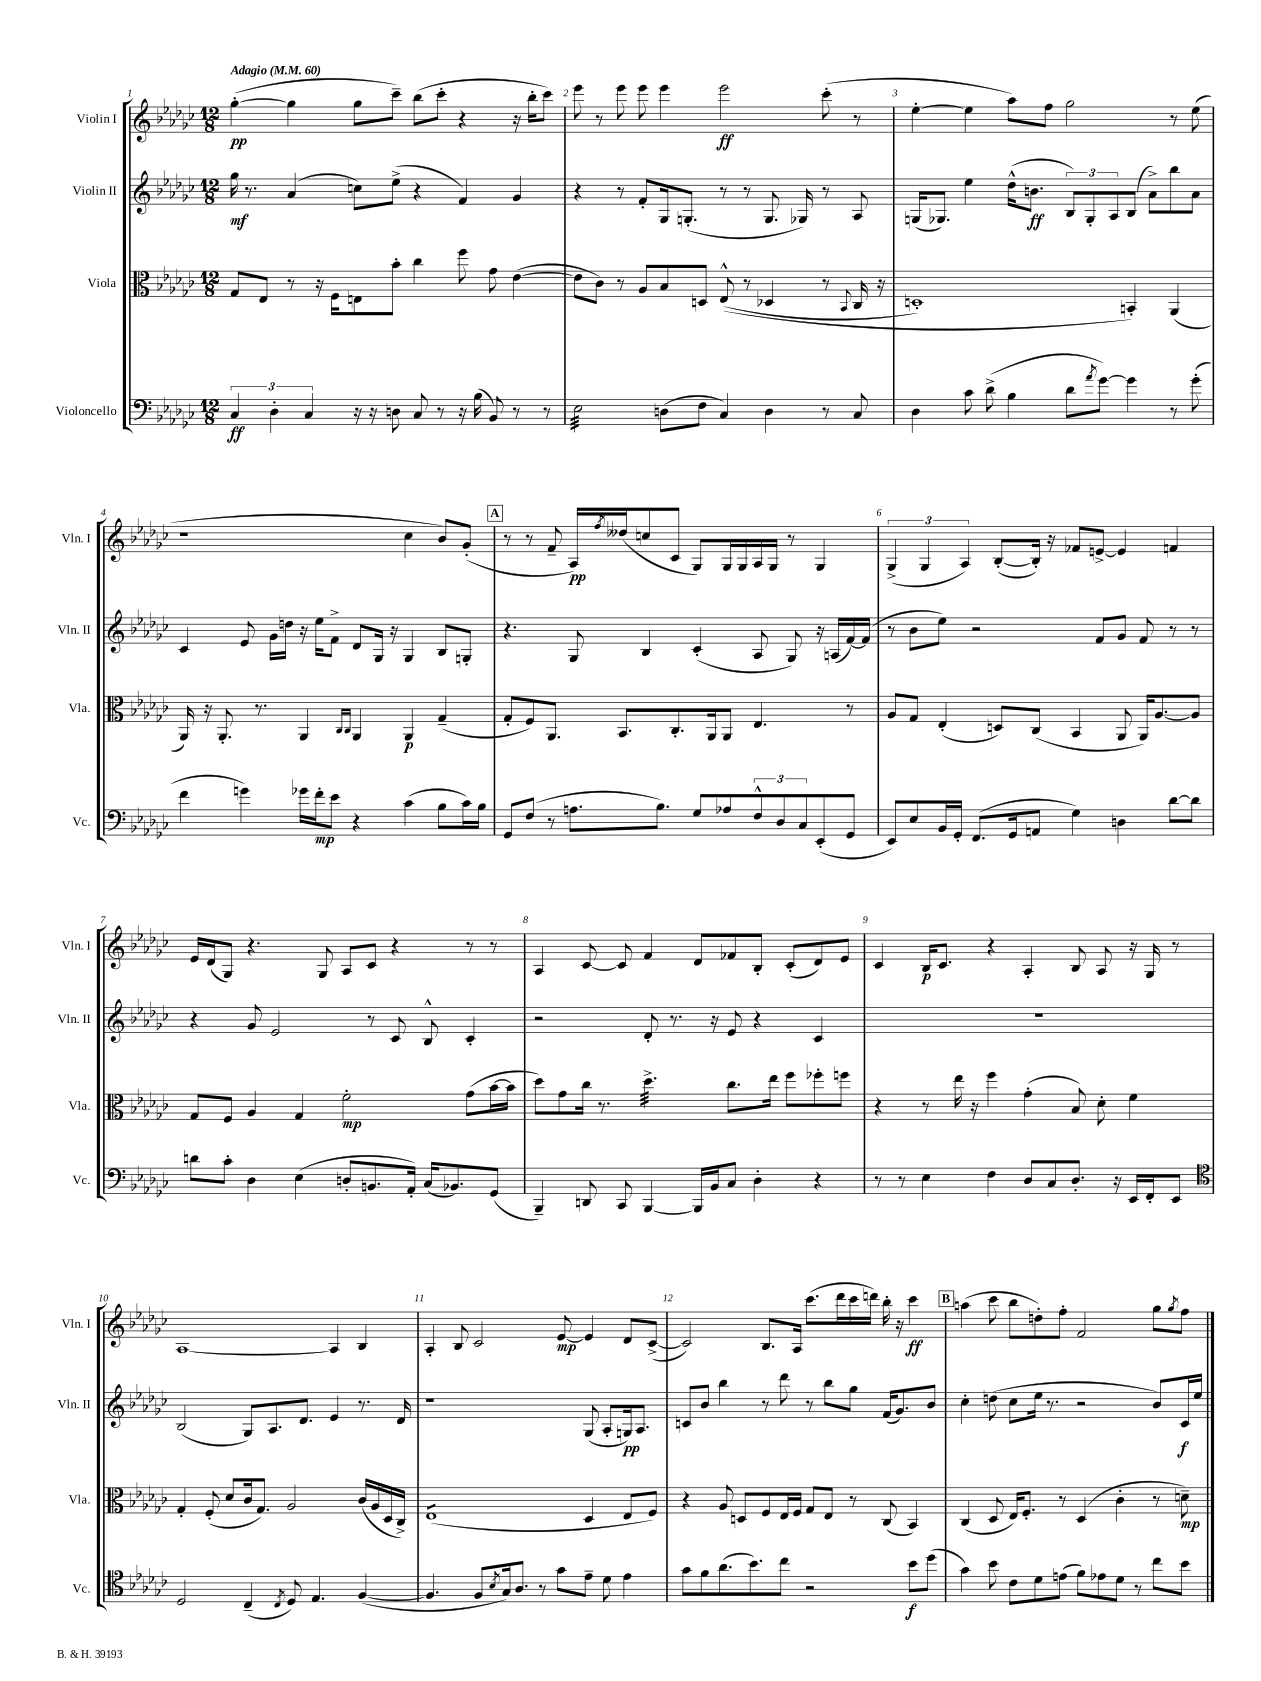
<<
\new StaffGroup <<
\new Staff = "s0" \with { instrumentName = "Violin I" shortInstrumentName = "Vln. I" } {
    \clef treble \key ges \major \numericTimeSignature \time 12/8 \tempo "Adagio" 4 = 60
    ges''4~-.\pp( ges''4 ges''8 ces'''8--) bes''8( ces'''8-. r4 r16 bes''16-. ces'''8) |
    ees'''8 r8 ees'''8 ees'''8 ees'''4 ees'''2\ff ces'''8-.( r8 |
    ees''4~-. ees''4 aes''8) f''8 ges''2 r8 ees''8( |
    r1 ces''4 bes'8) ges'8-.( |
    \mark \markup { \box "A" } r8 r8 f'8-- aes16\pp) \acciaccatura { f''8 } deses''16( c''8 ces'8 ges8) ges16 ges16 aes16 ges16 r8 ges4 |
    \tuplet 3/2 { ges4->( ges4 aes4) } bes8~-.( bes16-.) r16 fes'8 e'8~-> e'4 f'4 |
    ees'16 des'16( ges8) r4. ges8 aes8 ces'8 r4 r8 r8 |
    aes4 ces'8~ ces'8 f'4 des'8 fes'8 bes8-. ces'8-.( des'8) ees'8 |
    ces'4 bes16\p ces'8. r4 aes4-. bes8 aes8 r16 ges16 r8 |
    aes1~ aes4 bes4 |
    aes4-. bes8 ces'2 ees'8~\mp ees'4 des'8 ces'8~->( |
    ces'2) bes8. aes16 ces'''8.( des'''16 ces'''16 d'''16) bes''16-. r16 ces'''4\ff |
    \mark \markup { \box "B" } a''4( ces'''8 bes''8 d''8-.) f''8-. f'2 ges''8 \acciaccatura { ges''8 } f''8 \bar "|." |
}
\new Staff = "s1" \with { instrumentName = "Violin II" shortInstrumentName = "Vln. II" } {
    \clef treble \key ges \major \numericTimeSignature \time 12/8
    ges''16\mf r8. aes'4( c''8) ees''8->( r4 f'4) ges'4 |
    r4 r8 f'8-. ges16 g8.-.( r8 r8 g8. ges16) r8 aes8 |
    g16( ges8.) ees''4 des''16-^( b'8.\ff \tuplet 3/2 { bes8) ges8-. aes8 } bes8( aes'8->) bes''8 aes'8 |
    ces'4 ees'8 ges'16 d''16 r16 ees''16 f'8-> des'8 ges16 r16 ges4 bes8 g8-. |
    \mark \markup { \box "A" } r4. ges8 bes4 ces'4-.( aes8 ges8) r16 a16( f'16~) f'16( |
    r8 bes'8 ees''8) r2 f'8 ges'8 f'8 r8 r8 |
    r4 ges'8 ees'2 r8 ces'8 bes8-^ ces'4-. |
    r2 des'8-. r8. r16 ees'8 r4 ces'4 |
    R1. |
    bes2( ges8) aes8. des'8. ees'4 r8. des'16 |
    r1 ges8( aes8-. g16\pp) aes8. |
    c'8 bes'8 bes''4 r8 des'''8 r8 bes''8 ges''8 f'16( ges'8.) bes'8 |
    \mark \markup { \box "B" } ces''4-. d''8( ces''8 ees''16 r8. r2 bes'8) ces'16\f ees''16 \bar "|." |
}
\new Staff = "s2" \with { instrumentName = "Viola" shortInstrumentName = "Vla." } {
    \clef alto \key ges \major \numericTimeSignature \time 12/8
    ges8 ees8 r8 r16 f16 e8 bes'8-. ces''4 f''8 ges'8 ees'4~( |
    ees'8 ces'8) r8 aes8 bes8 d8 ees8-^(\( r8 des4 r8 \appoggiatura { bes,8 } ces16 r16 |
    d1-.) b,4-.\) aes,4( |
    aes,16) r16 aes,8.-. r8. aes,4 \grace { ces16 ces16 } aes,4 aes,4\p ges4--( |
    \mark \markup { \box "A" } ges8-. f8) aes,8. bes,8. ces8.-. aes,16 aes,8 ees4. r8 |
    aes8 ges8 ees4-.( d8) ces8( bes,4 aes,8 aes,16) aes8.~ aes8 |
    ges8 f8 aes4 ges4 f'2-.\mp ges'8( bes'16~ bes'16 |
    des''8) ges'8 ces''16 r8. des''4.:32-> ces''8. ees''16 f''8 fes''8-. f''8 |
    r4 r8 ees''16 r16 f''4 ges'4-.( bes8) des'8-. f'4 |
    ges4-. f8-.( des'8 ces'16 ges8.) aes2 ces'16( aes16 des16 ces16->) |
    ees1:8( des4 ees8 f8) |
    r4 aes8 d8 f8 ees16 f16 ges8 ees8 r8 ces8( bes,4) |
    \mark \markup { \box "B" } ces4( des8 ees16) f8.-. r8 des4( ces'4-. r8 d'8--\mp) \bar "|." |
}
\new Staff = "s3" \with { instrumentName = "Violoncello" shortInstrumentName = "Vc." } {
    \clef bass \key ges \major \numericTimeSignature \time 12/8
    \tuplet 3/2 { ces4\ff des4-. ces4 } r16 r16 d8 ces8 r8 r16 bes16( bes,8) r8 r8 |
    ees2:32 d8( f8 ces4) d4 r8 ces8 |
    des4 ces'8 des'8->( bes4 des'8 \acciaccatura { aes'8 } ges'8~) ges'4 r8 ges'8-.( |
    f'4 g'4) ges'16 f'16-.\mp ees'8 r4 ces'4( bes8 ces'16) bes16 |
    \mark \markup { \box "A" } ges,8 f8( r8 a8. bes8.) ges8 aes8 \tuplet 3/2 { f8-^ des8 ces8 } ees,8-.( ges,8 |
    ees,8) ees8 bes,16 ges,16-. f,8.( ges,16 a,8 ges4) d4 des'8~ des'8 |
    d'8 ces'8-. des4 ees4( d8-. b,8. aes,16-.) ces16( bes,8.) ges,8( |
    bes,,4--) d,8 ces,8 bes,,4~ bes,,16 bes,16 ces8 des4-. r4 |
    r8 r8 ees4 f4 des8 ces8 des8.-. r16 ees,16 f,16-. ees,8 |
    \clef tenor des2 ces4--( \acciaccatura { ces8 } des8) ees4. f4~( |
    f4. f8 \acciaccatura { bes8 } ges16) aes8. r8 ges'8 ees'8-- des'8 ees'4 |
    ges'8 f'8 aes'8.( bes'8.) ces''8 r2 bes'8\f des''8( |
    \mark \markup { \box "B" } ges'4) bes'8 ces'8 des'8 e'8( f'8) ees'8 des'8 r8 ces''8 bes'8 \bar "|." |
}
>>
>>
\layout { \context { \Score \override BarNumber.break-visibility = ##(#f #t #t) barNumberVisibility = #all-bar-numbers-visible } }
